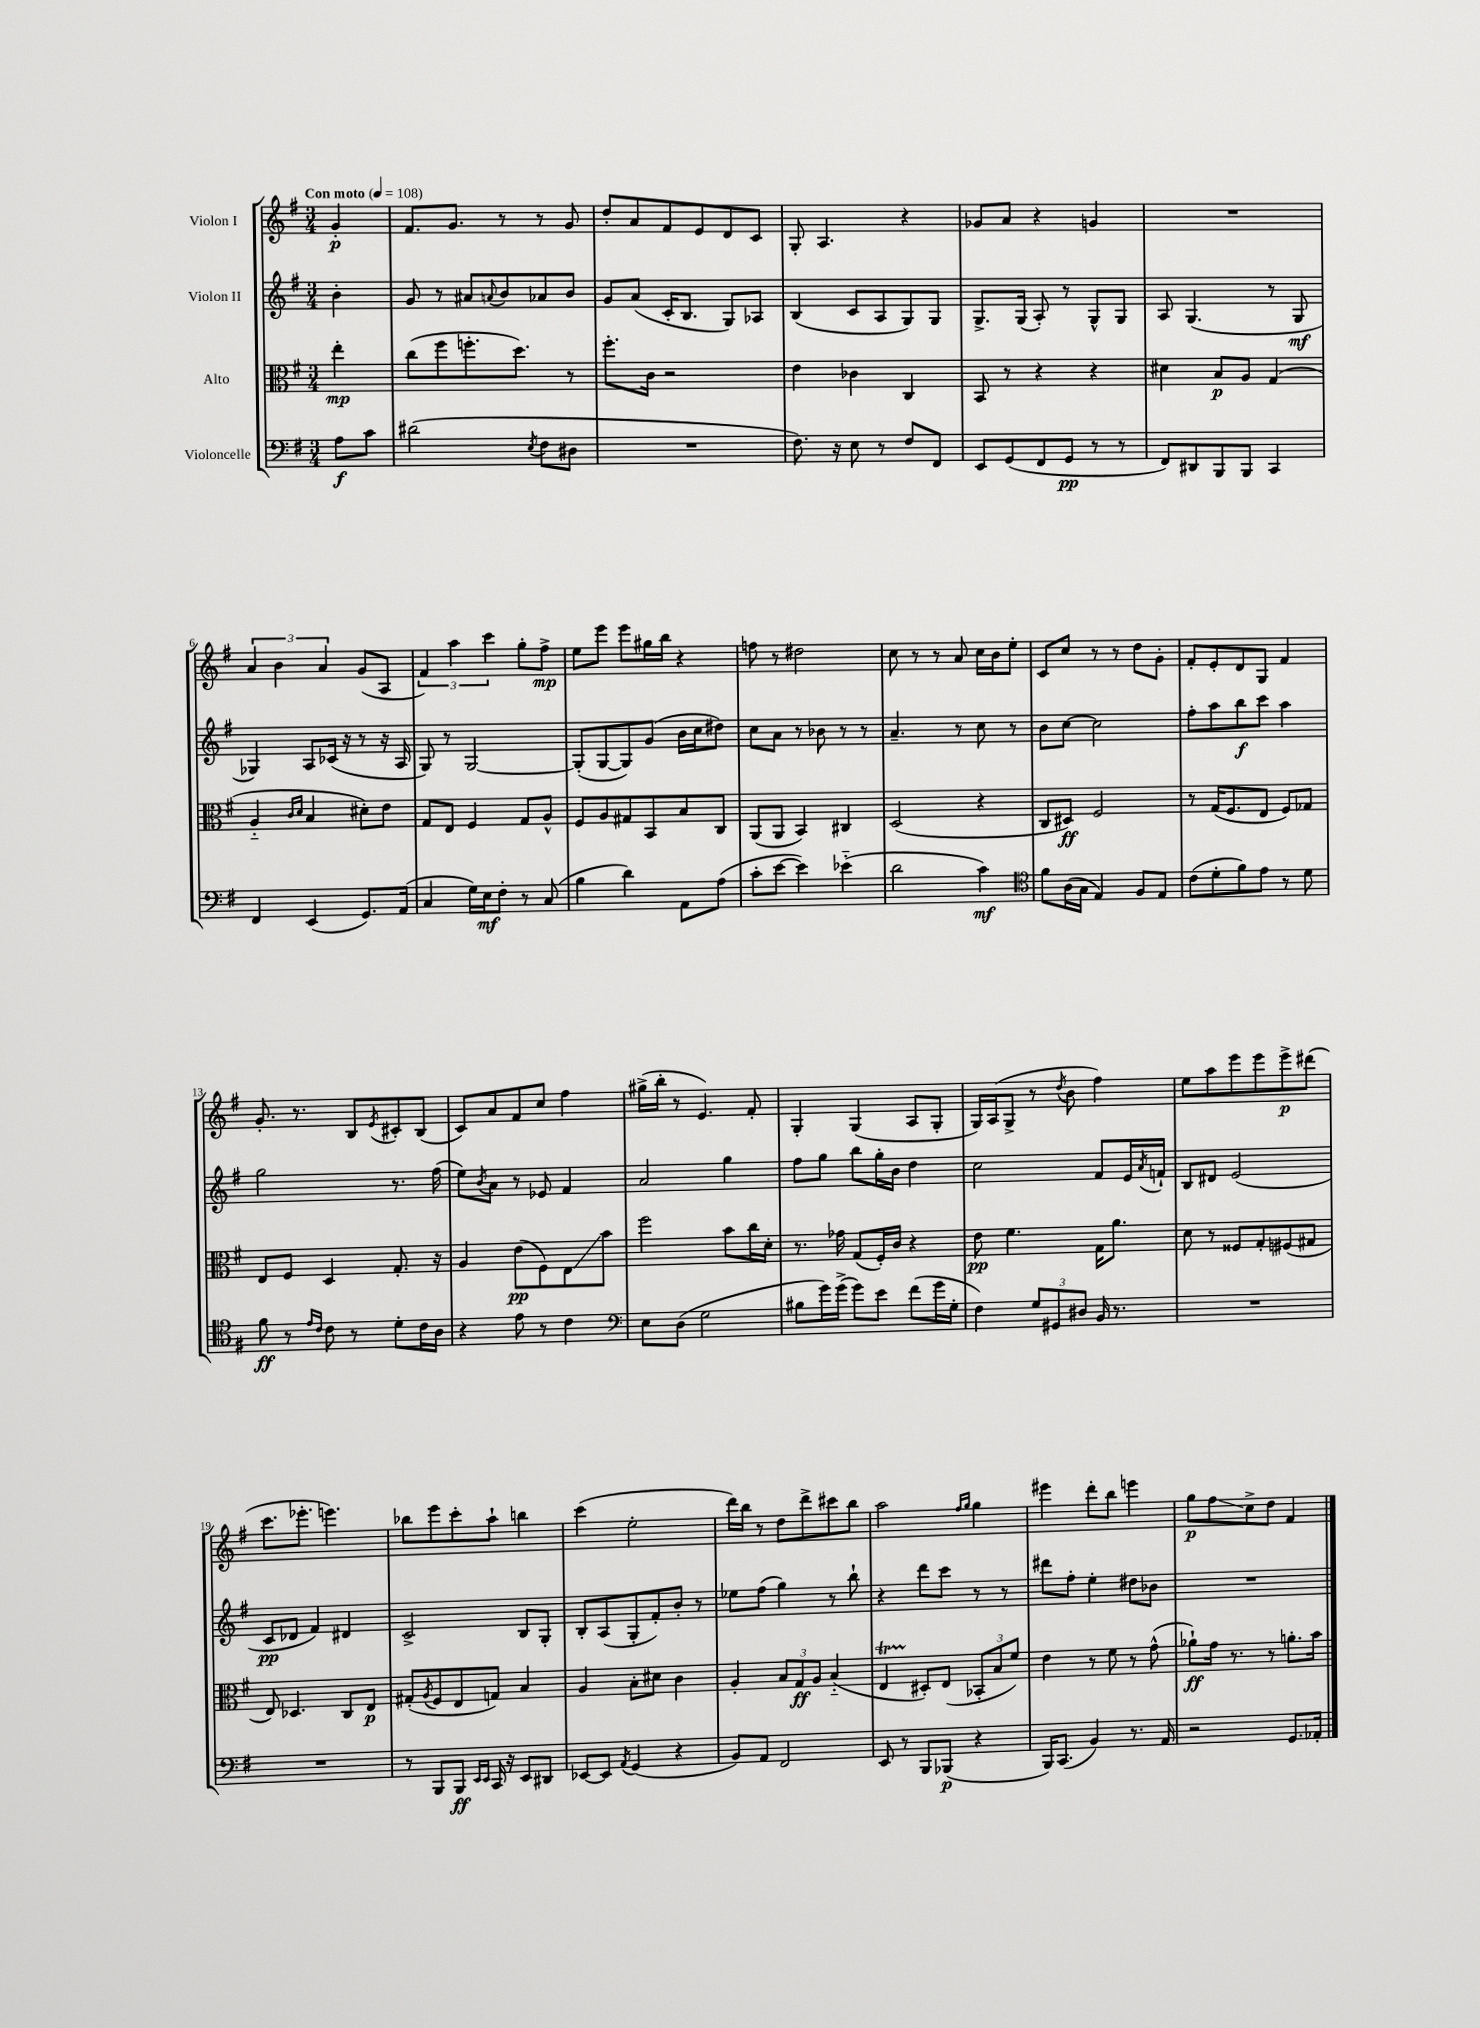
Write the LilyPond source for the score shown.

<<
\new StaffGroup <<
\new Staff = "s0" \with { instrumentName = "Violon I" } {
    \clef treble \key g \major \numericTimeSignature \time 3/4 \partial 4 \tempo "Con moto" 4 = 108
    g'4-.\p |
    fis'8. g'8. r8 r8 g'8 |
    d''8-. a'8 fis'8 e'8 d'8 c'8 |
    g8-. a4. r4 |
    ges'8 a'8 r4 g'4 |
    R2. |
    \tuplet 3/2 { a'4 b'4 a'4 } g'8( a8 |
    \tuplet 3/2 { fis'4) a''4 c'''4 } g''8-. fis''8->\mp |
    e''8 e'''8 e'''8 gis''16 b''16 r4 |
    f''8 r8 dis''2 |
    c''8 r8 r8 a'8 c''16 b'16 e''8-. |
    c'8 c''8 r8 r8 d''8 g'8-. |
    fis'8-. e'8-. d'8 g8 fis'4 |
    g'8.-. r8. b8 \acciaccatura { e'8 } cis'8-. b8( |
    c'8) a'8 fis'8 c''8 fis''4 |
    gis''16->( b''16-. r8 e'4.) fis'8-. |
    g4-. g4( a8 g8-. |
    g16) a16( g8-> r8 \acciaccatura { d''8 } b'8 fis''4) |
    e''8 a''8 e'''8 e'''8 e'''8->\p dis'''8( |
    c'''8. ees'''8.-. e'''4.) |
    bes''8 e'''8 c'''8-. a''8-! b''4 |
    c'''4( e''2-. |
    d'''16) b''16 r8 d''8 d'''8-> cis'''8 b''8 |
    a''2 \grace { fis''16 g''16 } g''4 |
    eis'''4 d'''8-. b''8 e'''4 |
    g''8\p fis''8\glissando c''8-> d''8 fis'4 \bar "|." |
}
\new Staff = "s1" \with { instrumentName = "Violon II" } {
    \clef treble \key g \major \numericTimeSignature \time 3/4 \partial 4
    b'4-. |
    g'8 r8 ais'8 \appoggiatura { a'8 } b'8 aes'8 b'8 |
    g'8 a'8( c'16-. b8. g8) aes8 |
    b4( c'8 a8 g8) g8 |
    g8.-> g16( a8-.) r8 g8-^ g8 |
    a8 g4.( r8 g8\mf |
    ges4) a8 ces'16( r16 r8 r16 a16 |
    g8) r8 g2~ |
    g8-.( g8~ g8) g'8( b'16 c''16 dis''8) |
    c''8 a'8 r8 bes'8 r8 r8 |
    a'4.-- r8 c''8 r8 |
    b'8 c''8~ c''2 |
    fis''8-. a''8 b''8\f c'''8 a''4 |
    g''2 r8. fis''16( |
    e''8) \acciaccatura { b'8 } a'8 r8 ees'8 fis'4 |
    a'2 g''4 |
    fis''8 g''8 b''8 g''16-. b'16 d''4 |
    c''2 fis'8 e'16 \acciaccatura { a'8 } f'16-! |
    b8 dis'8 e'2( |
    c'8\pp des'8 fis'4) dis'4 |
    c'2-> b8 g8-. |
    b8-. a8( g8-. fis'8-.) b'8-. r8 |
    ees''8 fis''8( g''4) r8 b''8-! |
    r4 d'''8 c'''8 r8 r8 |
    dis'''8 fis''8-. e''4-. dis''8 bes'8 |
    R2. \bar "|." |
}
\new Staff = "s2" \with { instrumentName = "Alto" } {
    \clef alto \key g \major \numericTimeSignature \time 3/4 \partial 4
    e''4-.\mp |
    c''8( fis''8 f''8.-. d''8.) r8 |
    fis''8.-. c'16 r2 |
    e'4 ces'4 c4 |
    b,8 r8 r4 r4 |
    dis'4 b8\p a8 g4( |
    a4-_ \grace { c'16 d'16 } b4 dis'8-.) e'8 |
    g8 e8 fis4 g8 a8-^ |
    fis8 a8 gis8 b,8 b8 c8 |
    a,8( a,8 b,4) cis4 |
    d2( r4 |
    c8 dis8\ff) fis2 |
    r8 g16( fis8. e8 fis8) ges8 |
    e8 fis8 d4 g8.-. r16 |
    a4 e'8\pp( fis8) e8\glissando b'8 |
    fis''2 b'8 c''16 d'16-. |
    r8. ges'16 g8( fis16-.) c'16 r4 |
    e'8\pp fis'4. g16 a'8. |
    d'8 r8 fisis8 g8-. fis8( gis8 |
    e8) des4. c8 e8\p |
    gis8-.( \acciaccatura { a8 } fis8 e8 g8) b4 |
    a4 b8-. dis'8 c'4 |
    a4-. \tuplet 3/2 { b8 g8\ff a8 } b4-_( |
    e4\startTrillSpan dis8-.\stopTrillSpan) e8( \tuplet 3/2 { bes,8-. b8 fis'8) } |
    e'4 r8 fis'8 r8 g'8-^( |
    aes'8-!\ff) g'16 r8. r8 a'8.-. b'16 \bar "|." |
}
\new Staff = "s3" \with { instrumentName = "Violoncelle" } {
    \clef bass \key g \major \numericTimeSignature \time 3/4 \partial 4
    a8\f c'8 |
    dis'2( \acciaccatura { e8 } fis8 dis8 |
    R2. |
    fis8.) r16 e8 r8 fis8 fis,8 |
    e,8 g,8( fis,8 g,8\pp r8 r8 |
    fis,8) dis,8 b,,8 b,,8 c,4 |
    fis,4 e,4( g,8.) a,16( |
    c4 g16) e16\mf fis8-. r8 c8( |
    b4 d'4) a,8 a8( |
    c'8-. e'8~ e'4) ees'4-_( |
    d'2 c'4\mf) |
    \clef tenor fis'8 a16( g16 e4) fis8 e8 |
    c'8( d'8-. fis'8) e'8 r8 d'8 |
    fis'8\ff r8 \grace { e'16 c'16 } c'8 r8 d'8-. c'16 a16 |
    r4 e'8 r8 c'4 |
    \clef bass e8 d8( g2 |
    bis8 g'16) g'16->( g'8) e'8 fis'8( g'16 g16-. |
    fis4) \tuplet 3/2 { g8 gis,8 dis8 } b,16 r8. |
    R2. |
    R2. |
    r8 b,,8 b,,8\ff \grace { e,16 e,16 } c,16 r16 e,8 dis,8 |
    ees,8~ ees,8 \acciaccatura { a,8 } g,4( r4 |
    b,8) a,8 fis,2 |
    e,8 r8 b,,8 bes,,8\p( r4 |
    b,,16) c,8.( b,4) r8. a,16 |
    r2 g,8. aes,16-. \bar "|." |
}
>>
>>
